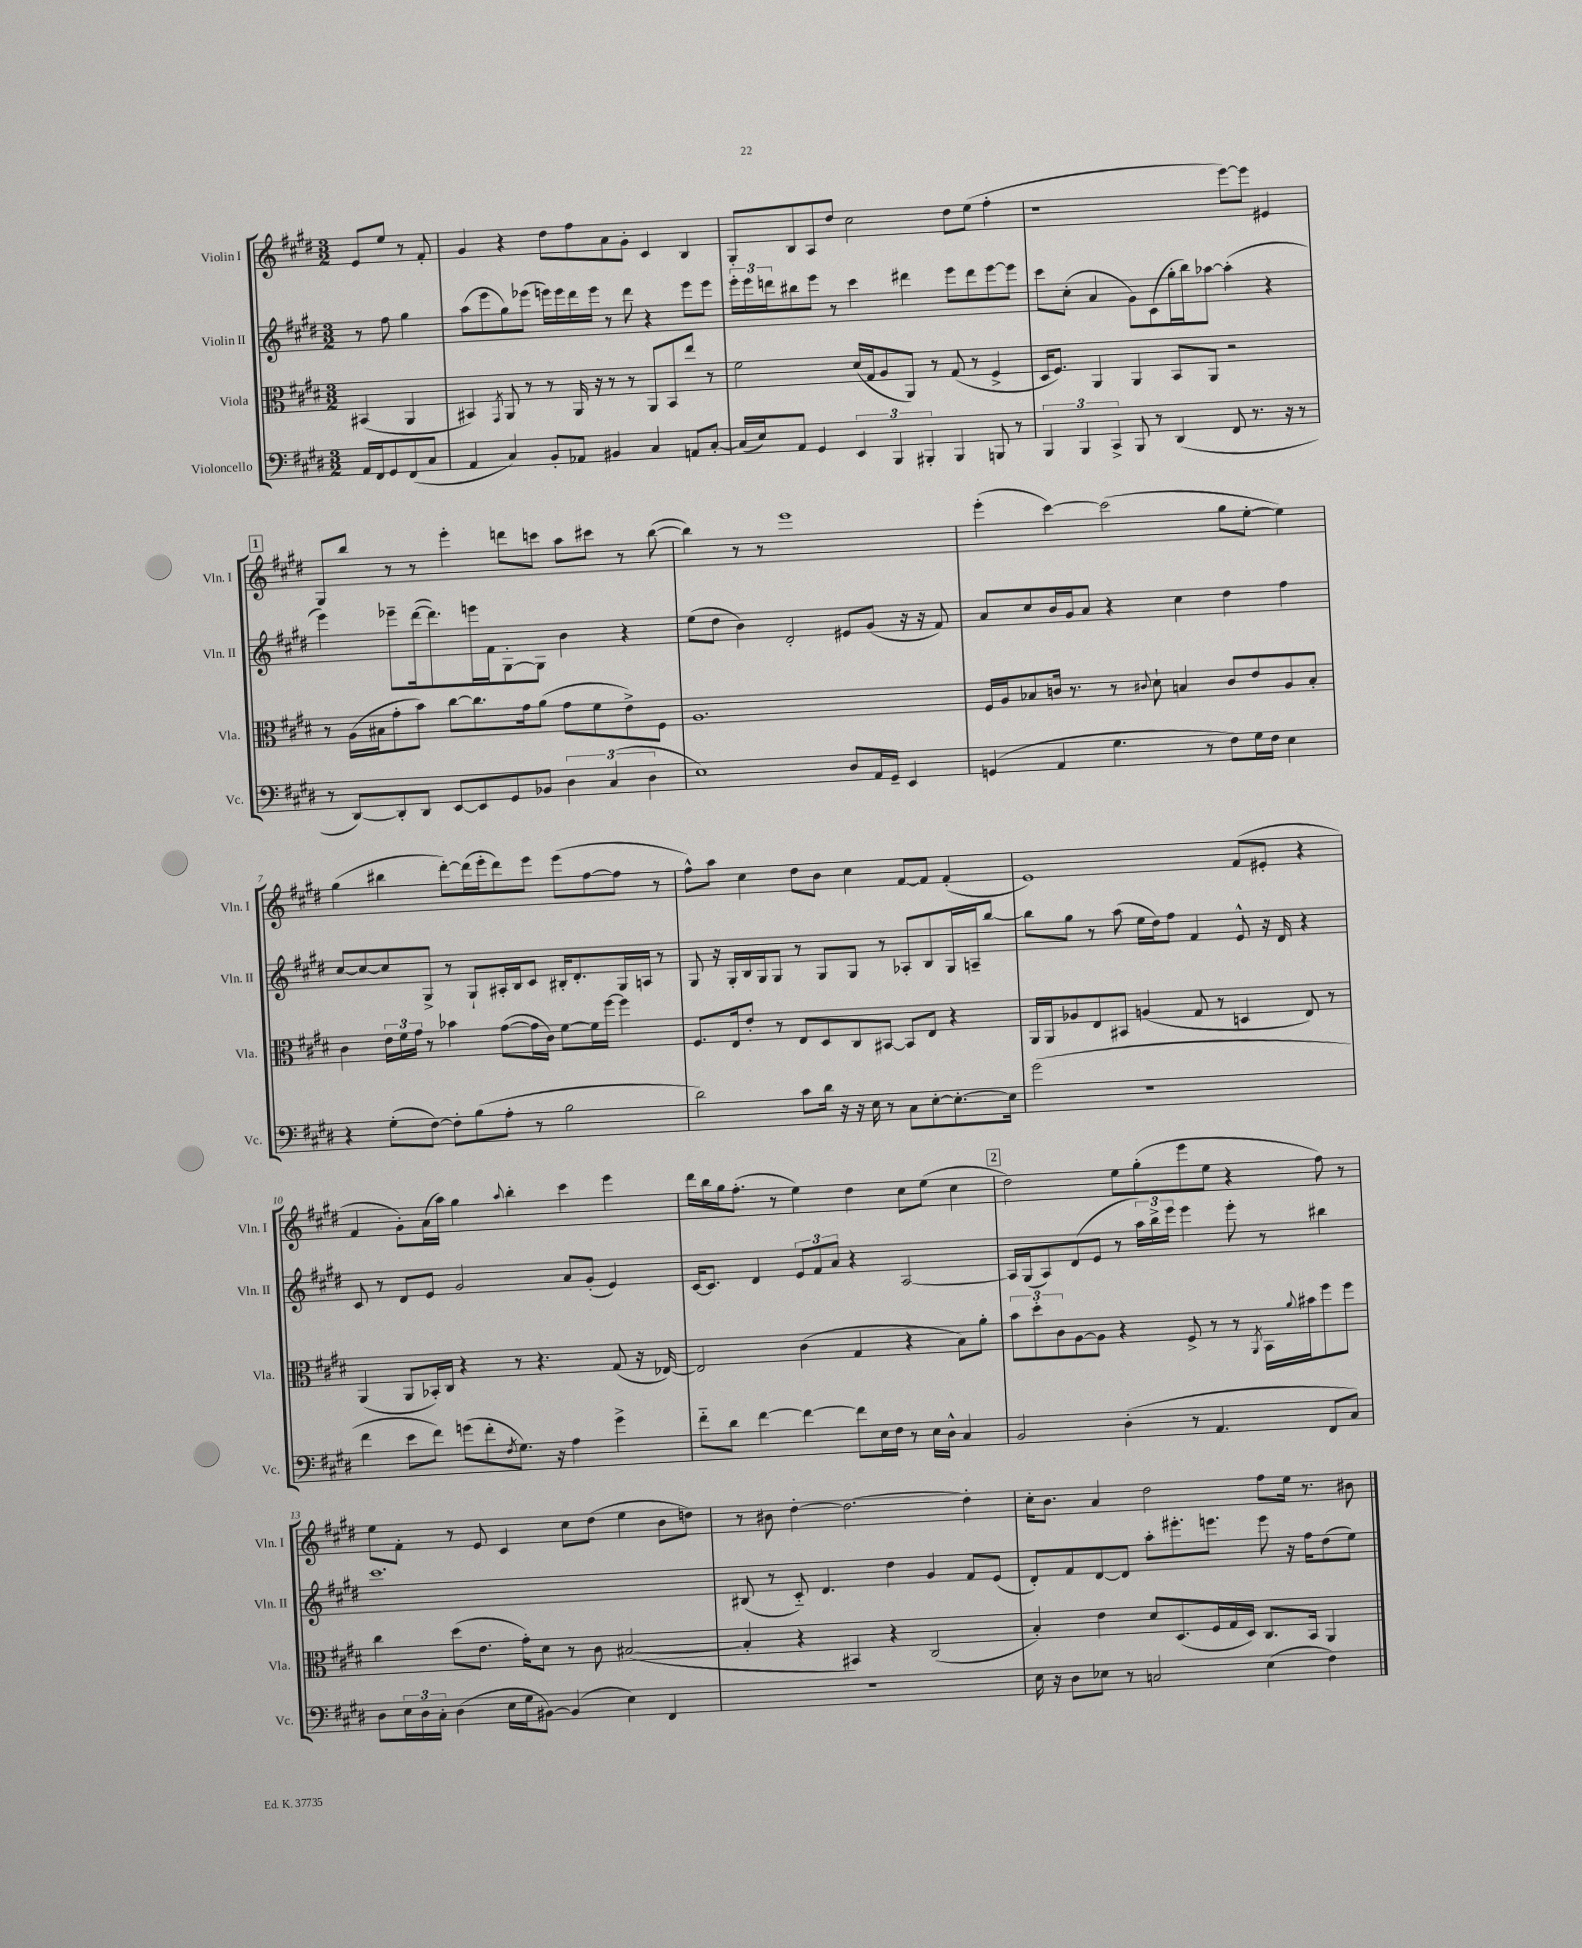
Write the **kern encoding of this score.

**kern	**kern	**kern	**kern
*staff4	*staff3	*staff2	*staff1
*clefF4	*clefC3	*clefG2	*clefG2
*k[f#c#g#d#]	*k[f#c#g#d#]	*k[f#c#g#d#]	*k[f#c#g#d#]
*M3/2	*M3/2	*M3/2	*M3/2
16AA	(4BB#	8r	8e
16FF#	.	.	.
8GG#	.	8ff#	8ee
(8FF#	4AA	4gg#	8r
8C#	.	.	8f#'
=	=	=	=
4AA	4BB#)	(8aa	4g#
.	.	8eee	.
.	8qGG#	.	.
4C#)	8AA	8gg#)	4r
.	8r	(8eee-	.
8BB'	8r	16eee)	8dd#
.	.	16eee	.
8AA-	16AA	16ddd#	8ff#
.	16r	16eee	.
4BB#	8r	8r	8a
.	8r	8ddd#	8g#'
4C#	8AA	4r	4c#
.	8BB#	.	.
8AA	8ee	8eee	4B
[8C#'	8r	8eee	.
=	=	=	=
(16C#]	2f#	24eee'	8G#'
.	.	24eee	.
16E)	.	.	.
.	.	24ddd	.
8AA	.	8bb#	8B
4GG#	.	8eee	8A
.	.	8r	8dd#
6EE	(16d#	4ccc#	2cc#
.	16G#	.	.
.	8A	.	.
6BBB	.	.	.
.	8AA)	4ddd#	.
6BBB#'	.	.	.
.	8r	.	.
4BBB#	(8G#	8eee	8dd#
.	8r	8ddd#	(8ee
8BBB	4F#^	[8eee	4ff#'
8r	.	8eee]	.
=	=	=	=
6BBB	16D#	8ccc#	1r
.	8.F#)	.	.
.	.	(8cc#'	.
6BBB	.	.	.
.	4AA	4a	.
6CC#^	.	.	.
8BBB	4AA	8g#)	.
8r	.	(8c#	.
(4DD#	8BB	16gg#'	.
.	.	16bb)	.
.	8AA	[8aa-	.
8FF#	2r	(4aa-']	[8eee)
8.r	.	.	8eee]
.	.	4r	4e#
16r	.	.	.
8r	.	.	.
=	=	=	=
8r	8r	4eee)	8G#
[8DD#)	(16A	.	8bb
.	16B#	.	.
8DD#']	8g#'	8eee-~	8r
8DD#	8b)	([16ddd#	8r
.	.	8.ddd#])	.
[8EE	[8cc#	.	4eee'
8EE]	8.cc#]	16eee	.
.	.	16f#	.
8GG#	.	[8G#'	8ddd
.	16g#	.	.
8BB-	(8a	8G#]	8ccc
6D#	8g#	4b	8aa
.	8f#	.	8ccc#
(6C#	.	.	.
.	8e^)	4r	8r
6D#	.	.	.
.	8F#	.	([8bb
=	=	=	=
1E)	1.A	(8ee	4bb])
.	.	8dd#	.
.	.	4b)	8r
.	.	.	8r
.	.	2d#'	1eee
8D#	.	8e#	.
16AA	.	(8g#	.
16GG#~	.	.	.
4EE	.	16r	.
.	.	16r	.
.	.	8f#)	.
=	=	=	=
(4GG	16F#	8a	(4eee'
.	16A	.	.
.	8B-	8cc#	.
4AA	16c	16b	[4ccc#)
.	8.r	16g#	.
.	.	8a	.
4.G#	8r	4r	(2ccc#]
.	8qqc#	.	.
.	8d#`	.	.
.	4B	4cc#	.
8r	.	.	.
8F#)	8c#	4dd#	8gg#
16G#	8e	.	[8ee'
16F#	.	.	.
4E	8A	4ff#	4ee])
.	8B'	.	.
=	=	=	=
4r	4c#	[8cc#	(4gg#
.	.	8cc#_	.
(8G#'	24e	8cc#]	4bb#
.	24f#	.	.
.	24g#	.	.
[8F#)	8r	8G#^	.
8F#']	4b-	8r	[8ddd#')
(8B	.	8G#`	(16ddd#]
.	.	.	16eee'
8A'	([8g#	16A#'	8ddd#)
.	.	16B	.
8r	16g#]	8c#	8eee
.	16c#)	.	.
2B	[8f#	16B#'	(8eee
.	.	8.d#'	.
.	16f#]	.	[8ff#
.	[16ff#	.	.
.	4ff#]	16G#	8ff#]
.	.	16A	.
.	.	8r	8r
=	=	=	=
2d#)	8.F#	8G#	8ff#^^)
.	.	16r	8aa
.	16E	16G#'	.
.	8e'	16B	4cc#
.	.	16G#	.
.	8r	8G#	.
8c#	8E	8r	8dd#
16d#	8D#	8G#	8b
16r	.	.	.
16r	8C#	8G#	4cc#
16E	.	.	.
8r	[8BB#	8r	.
8C#	8BB#]	8A-'	[8f#
[8E'	8E	8B	8f#]
8.E'_	4r	16G#	(4f#'
.	.	16A~	.
.	.	[8bb	.
16E]	.	.	.
=	=	=	=
(2g#	16AA	8bb]	1e)
.	16AA	.	.
.	8A-	8gg#	.
.	8E	8r	.
.	8BB#	(8aa	.
1r	(4A	16ee	.
.	.	16dd#)	.
.	.	8ff#	.
.	8G#	4f#	.
.	8r	.	.
.	4D	8e^^	(8f#
.	.	16r	8e#'
.	.	16d#	.
.	8E)	4r	4r
.	8r	.	.
=	=	=	=
4f#	(4AA	8c#	4f#
.	.	8r	.
8e	8AA	8d#	8g#')
8f#)	16BB-')	8e	(16a
.	16C#	.	16aa)
(8g	4r	2g#	4gg#
8f#'	.	.	.
8qF#	.	.	8qqaa
8.G#)	8r	.	4bb'
.	4.r	.	.
16r	.	.	.
4A	.	8a	4ccc#
.	.	(8g#'	.
4g^	(8G#	4e)	4eee
.	16r	.	.
.	[16E-)	.	.
=	=	=	=
8f#'~	2E-]	[16c#	16ddd#
.	.	8.c#]	16bb
8d#	.	.	16gg#
.	.	.	(8.ff#'
[4f#	.	4d#	.
.	.	.	8r
4f#_	(4c#	12e	4ee)
.	.	12f#	.
.	.	12a	.
8f#]	4G#	4r	4dd#
16E	.	.	.
16F#	.	.	.
8r	4r	[2A	8cc#
16E	.	.	(8ee
16D#^^	.	.	.
4C#	8B)	.	4cc#
.	8a'	.	.
=	=	=	=
2BB	12b	16A]	2dd#)
.	.	(16G#	.
.	12dd#'	.	.
.	.	8A)	.
.	12c#	.	.
.	[8A	(8d#	.
.	8A]	8e	.
(4D#'	4r	8r	8ee
.	.	24aa)	(8gg#'
.	.	24bb^	.
.	.	24eee	.
8r	8F#^	4eee	8eee
4.AA	8r	.	8ee
.	8r	8eee'	4r
.	8qAA	.	.
.	16BB	8r	.
.	8qqa	.	.
.	16b#	.	.
8FF#	8ff#	4bb#	8ff#)
8C#)	8ff#	.	8r
=	=	=	=
8D#	4cc#	1.ccc#	8ee
24E	.	.	8f#'
24D#	.	.	.
24C#'	.	.	.
(4D#	(8dd#	.	8r
.	8.e	.	8e
16E	.	.	4c#
16G#	16g#')	.	.
[8BB#)	8d#	.	.
(4BB#]	8r	.	8cc#
.	8c#	.	(8dd#
4E)	([2B#	.	4ee
4FF#	.	.	8b
.	.	.	8dd)
=	=	=	=
1.r	4B#']	(8B#	8r
.	.	8r	8b#
.	4r	8c#'~)	[4dd#'
.	.	4.d#	.
.	4BB#)	.	2.dd#_
.	4r	4dd#	.
.	(2C#	4g#	.
.	.	8f#	4dd#']
.	.	(8e	.
=	=	=	=
16E	4B')	8d#')	16cc#'
16r	.	.	8.b
8D#	.	8f#	.
8E-	4e	[8d#	4a
8r	.	8d#]	.
2C	8d#	8aa'	2dd#
.	(8.D#	8.eee#'	.
.	16F#	8.eee	.
.	16G#	.	.
.	16D#)	.	.
(4E-	8.C#	8eee	8ff#
.	.	16r	16ee
.	16BB	16ff#	8.r
4F#)	4AA	(8dd#	.
.	.	8ee)	8b#
==	==	==	==
*-	*-	*-	*-
